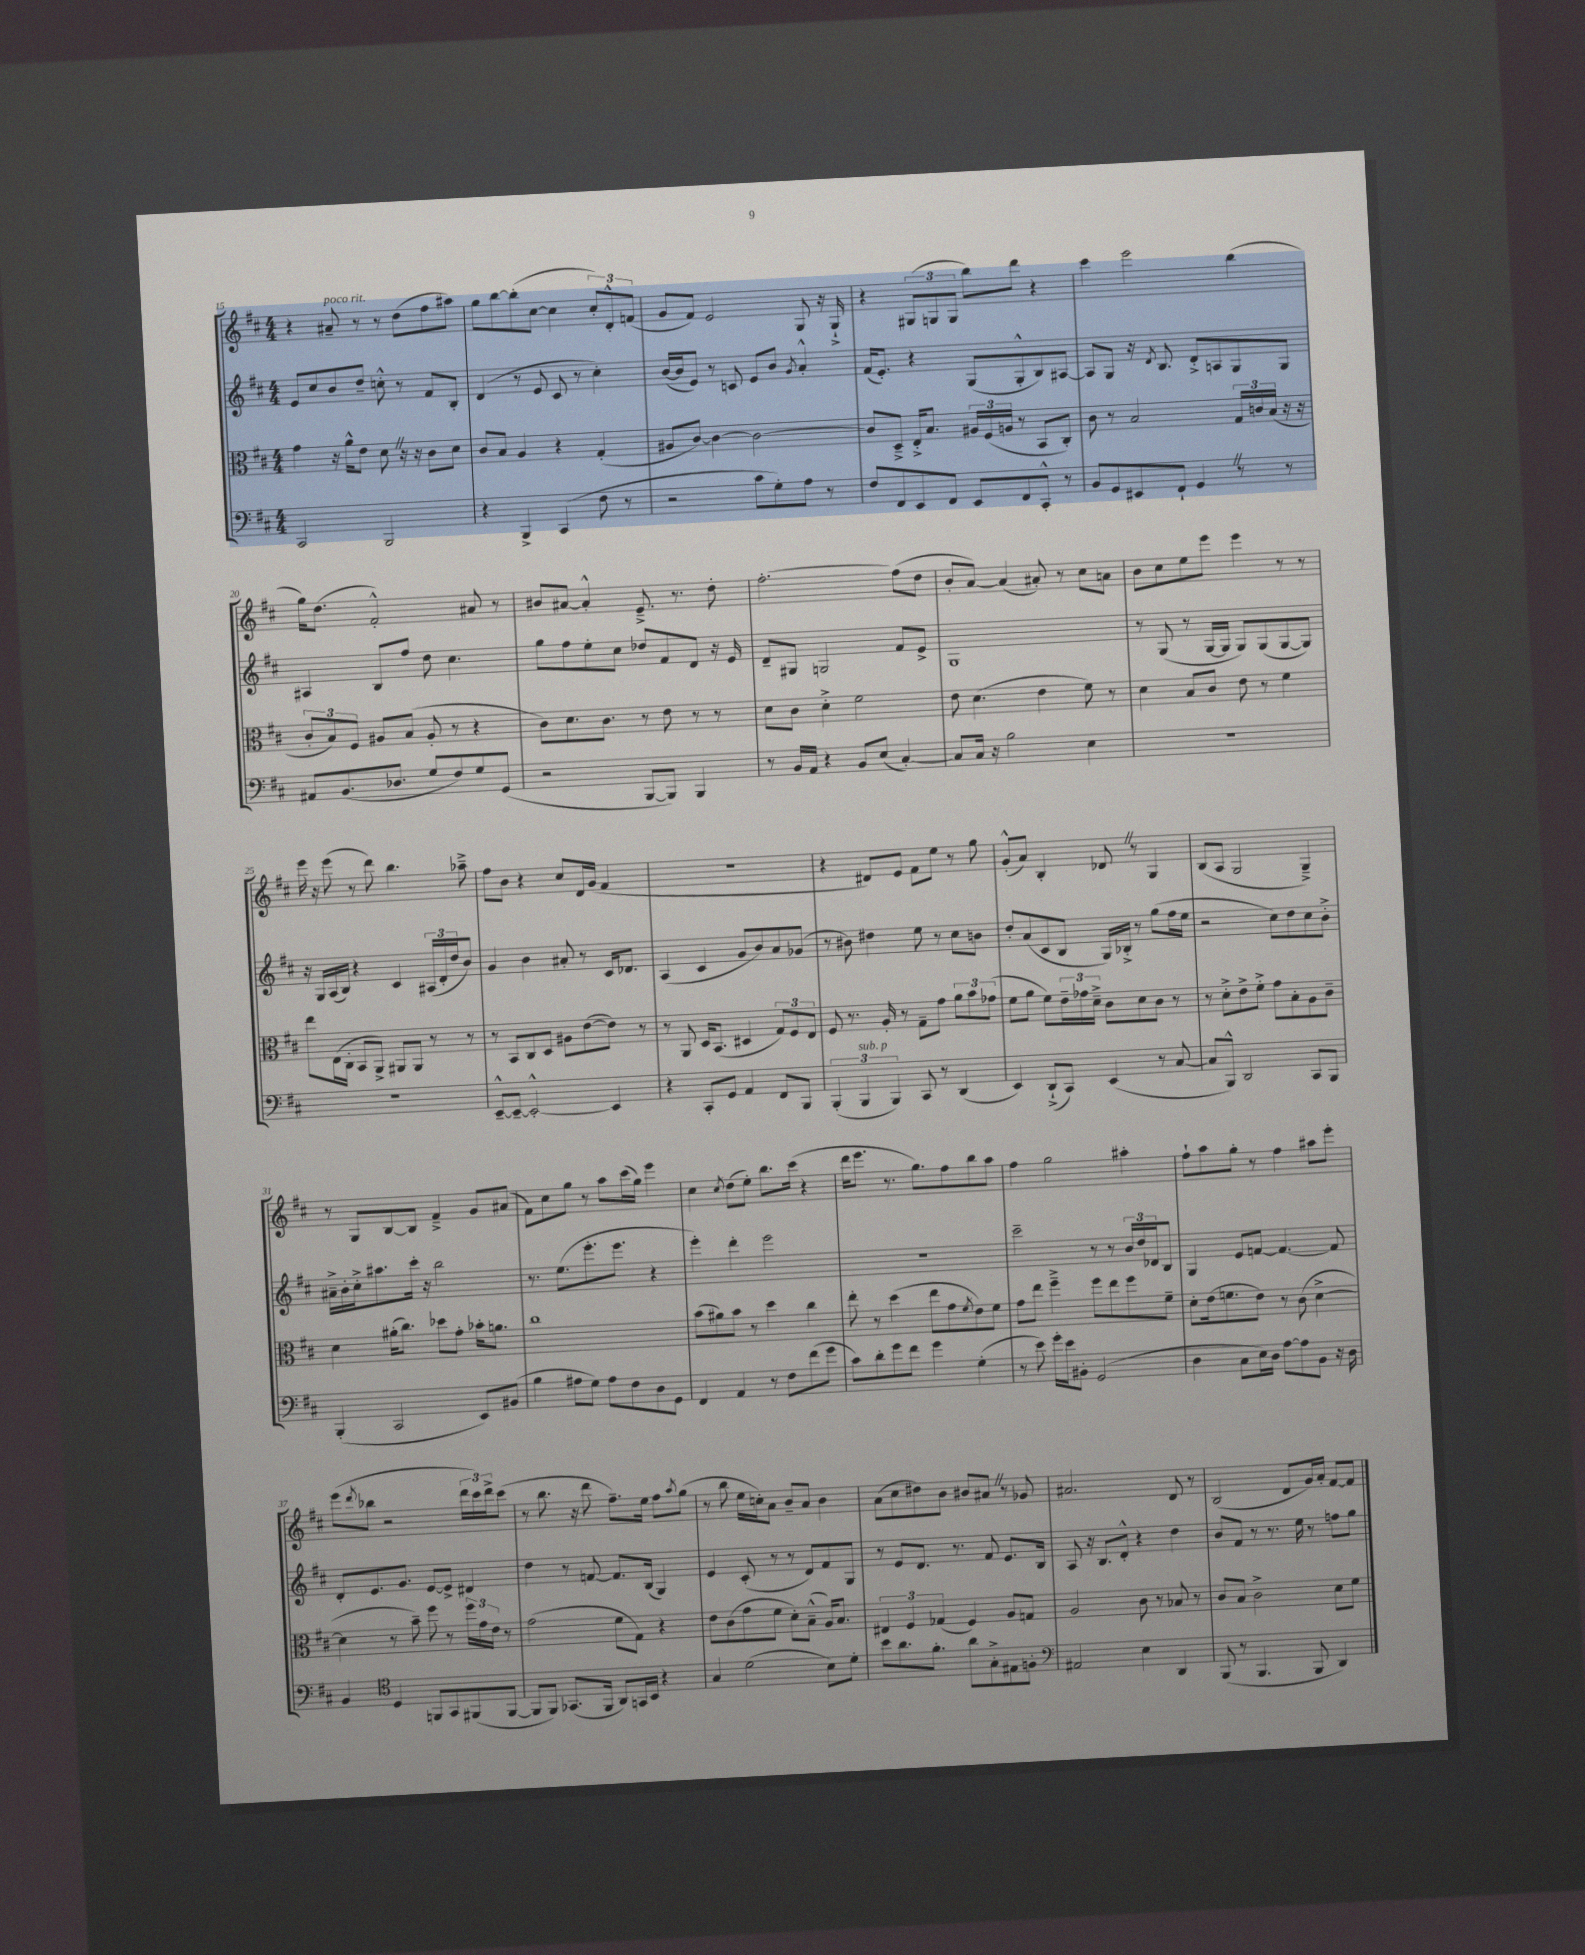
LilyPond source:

<<
\new StaffGroup <<
\new Staff = "s0" {
    \clef treble \key d \major \numericTimeSignature \time 4/4
    r4 ais'8--^\markup { \italic "poco rit." } r8 r8 d''8( fis''8 ais''8) |
    g''8 b''8~ b''8-.( cis''8~ cis''4 \tuplet 3/2 { cis''8-.) d'8-.-^ f'8( } |
    g'8 fis'8) e'2 g8 r16 g16-!-> |
    r4 \tuplet 3/2 { gis8( g8 g8 } b''8) d'''8 r4 |
    cis'''4 e'''2 b''4( |
    g''16) d''8.( fis'2-.-^) ais'8 r8 |
    bis'8 ais'8~ ais'4-.-^ e'8.---> r8. d''8-. |
    fis''2.~-. fis''8( d''8 |
    b'8-. a'8~) a'4( ais'8-.) r8 cis''8 a'8 |
    b'8 cis''8 e''8 e'''8 e'''4 r8 r8 |
    e'''16 r16 e'''8( r8 d'''8) b''4. aes''8---> |
    fis''8 b'8 r4 cis''8 d'16 g'16( fis'4 |
    r1 |
    r4 dis'8) e'8 fis'8 e''8 r8 g''8 |
    g'8-.-^( a'8) b4-. des'8 \once \override BreathingSign.text = \markup { \musicglyph "scripts.caesura.straight" } \breathe r8 g4 |
    b8( a8 g2 g4--->) |
    r8 g8 b8~ b8 fis'4---> g'8 ais'8( |
    fis'8) cis''8 g''8 r8 a''8 cis'''16( g''16) e'''4 |
    cis''4 \acciaccatura { cis''8 } d''8( e''8-.) b''8. cis'''16( r4 |
    d'''16 e'''8. r8. g''8.) fis''8 b''8 a''8 |
    fis''4 g''2 ais''4-. |
    fis''8-! a''8 g''8-. r8 fis''4 ais''8 e'''8-. |
    e'''8( \acciaccatura { d'''8 } bes''8 r2 \tuplet 3/2 { d'''16 cis'''16) d'''16-> } cis'''8( |
    r8 b''8. r16 d'''8 fis''8.--) e''16 fis''8 \acciaccatura { a''8 } g''8( |
    r8 b''8 e''16 c''16-.) a'8 b'8-- a'8 b'4 |
    a'8( cis''8 dis''8) b'8 bis'8 ais'8 \once \override BreathingSign.text = \markup { \musicglyph "scripts.caesura.straight" } \breathe r8 ges'8 |
    ais'2. d'8 r8 |
    b2( d'8 g'16) a'16-. fis'8~ fis'8 \bar "|." |
}
\new Staff = "s1" {
    \clef treble \key d \major \numericTimeSignature \time 4/4
    e'8 cis''8 b'8 d''8-- c''8-.-^ r8 fis'8 b8-. |
    d'4( r8 e'8 cis'8 r8 cis''4-.) |
    b'16~( b'16 e'8) r8 c'8 e'8 b'8 \acciaccatura { g'8 } a'4-.-^ |
    fis'16( e'8.-.) r4 g8( g8-.-^ b8) ais8~ |
    ais8 g8 r16 \acciaccatura { d'8 } b8. d'8-.-> a8 g8 g8 |
    ais4 b8 fis''8 d''8 cis''4. |
    g''8 fis''8 e''8-. cis''8 des''8 fis'8 d'8 r16 e'16 |
    d'8-- gis8 g2 fis'8 e'8-> |
    g1 |
    r8 g8( r8 g16~ g16 g8) g8( g8~ g8) |
    r16 g16 a16( b16) r4 cis'4 \tuplet 3/2 { ais16( d'16-. d''16 } b'8) |
    g'4 b'4 ais'8-. r8 cis'16 des'8. |
    a4( cis'4 g'8 b'8) a'8 ges'8( |
    r8 bis'8) dis''4 e''8 r8 cis''8 b'8 |
    d''8-. a'8( cis'8 b8 g16) bes16-.-> r8 g''8( fis''16 e''16 |
    r2 cis''8) d''8 cis''8 b'8-.-> |
    ais'16---> b'16-. cis''16-.-> ais''8. cis'''16-. r16 b''2 |
    r8. e''8.( e'''8.-. e'''8. r4 |
    e'''4-.) d'''4-. e'''2 |
    R1 |
    cis'''2-- r8 r8 \tuplet 3/2 { b'16 d''16 des'16 } b8 |
    g4 e'8 f'8~ f'4.~ f'8 |
    d'8-. e'8. g'8. e'8~ e'8-> dis'4 |
    d''4 r8 f'8~ f'8. b16( g4) |
    e'4 cis'8-.( r8 r8 d'8) fis'8 g8 |
    r8 e'8 d'8. r8. fis'8 e'8. b16 |
    a8 r16 b8. d'8-.-^ r4 d''4 |
    b'8 fis'8 r8 r8. e''16 r8 f''8 g''8 \bar "|." |
}
\new Staff = "s2" {
    \clef alto \key d \major \numericTimeSignature \time 4/4
    g'4 r16 a'16-^ e'8 d'8 \once \override BreathingSign.text = \markup { \musicglyph "scripts.caesura.straight" } \breathe r16 r16 cis'8 d'8 |
    cis'8 b8 a4 r4 g4-.( |
    ais8 cis'8~) cis'4~ cis'2~ |
    cis'8 d8---> e16-.-> b8. \tuplet 3/2 { ais16 fis16( a16 } r8 b,8 cis8-.) |
    cis'8 r8 b2 \tuplet 3/2 { g16 c'16 b16( } r16 r16 |
    \tuplet 3/2 { cis'8-. b8) fis8 } ais8 b8( ais8-. r8 r4 |
    cis'8) d'8. cis'8. r8 e'8 r8 r8 |
    d'8 cis'8 d'4-.-> fis'2 |
    e'8 d'4.( e'4 fis'8) r8 |
    d'4 b8 cis'8 e'8 r8 fis'4 |
    e''8 e16( cis16-. b,8 a,8->) ais,8 ais,8 r8 r8 |
    r8 b,8 cis8 d8 ais8 e'8~( e'8) r8 |
    r8 a,8 d16 b,8.( dis4 \tuplet 3/2 { g8) fis8 e8 } |
    fis8 r8. a16-. r8 g8-- g'8 \tuplet 3/2 { a'8 b'8 ges'8( } |
    fis'8 a'8 fis'8) \tuplet 3/2 { e'16-- ges'16 d'16---> } cis'8 d'8 cis'8 r8 |
    r8 d'8-.-> e'8-> fis'8-.-> g'8 b8-. a8 cis'8-- |
    d'4 ais'16-.( cis''8.) des''8 g'8-. bes'16-. a'8. |
    cis''1 |
    b'8( ais'8) b'8 r8 d''4 cis''4 |
    e''8-. r8 d''4( e''8 g'8 \acciaccatura { fis'8 } e'8) fis'8 |
    g'8 e''8 fis''4---> fis''8 e''8 fis''8 fis'8-- |
    d'8-. e'16( f'8. e'8) r8 cis'8( d'4~-> |
    d'4 r8 b'8--) fis''8 r8 \tuplet 3/2 { fis''16 g'16 e'16 } r8 |
    g'2( fis'8 g8) r4 |
    e'8 cis'8( g'8 fis'8 d'8-.) b8---^( a16) b8. |
    \tuplet 3/2 { eis4 fis4 ges4( } fis4) a8 g8 |
    a2 cis'8 r8 bes8 r8 |
    cis'8 b8 cis'2-> d'8 fis'8 \bar "|." |
}
\new Staff = "s3" {
    \clef bass \key d \major \numericTimeSignature \time 4/4
    cis,2 b,,2 |
    r4 b,,4-> cis,4( fis8 r8 |
    r2 cis'8 g8-.) a8 r8 |
    fis8 fis,8 e,8 fis,8 e,8 fis,8 cis,8-.-^ r8 |
    b,8 g,8 eis,8 fis,8-! g,4 \once \override BreathingSign.text = \markup { \musicglyph "scripts.caesura.straight" } \breathe r8 r8 |
    ais,8 b,8.( des8. g8 fis8) g8 g,8( |
    r2 b,,8~ b,,8) b,,4 |
    r8 b,16 a,16 r4 b,8 e8( cis4~-.) |
    cis8 cis16 r16 b2 e4 |
    R1 |
    R1 |
    e,8~---^ e,8~-- e,2~-.-^ e,4 |
    r4 cis,8-. g,8 a,4 fis,8 b,,8 |
    \tuplet 3/2 { b,,4-.( b,,4^\markup { \italic "sub. p" } b,,4) } cis,8 r8 d,4( |
    e,4) d,8-!->( cis,8) e,4( r8 cis8~ |
    cis8 b,,8-^) d,2 cis,8 b,,8 |
    b,,4-.( cis,2 e,8) bis,8( |
    b4 ais8 g8) ais8 fis8 d8 g,8 |
    fis,4 a,4 r8 fis8 fis'8( g'8 |
    cis'8) d'8-. g'8 fis'8 g'4 g4-.( |
    r8 e'8) g'16-. e'16 bis,8-. g,2( |
    d4 cis8 e16) d16 a8~ a8 b,8 r16 d16 |
    b,4 \clef tenor d4 f,8 g,8 fis,8( fis,8~ |
    fis,8 fis,8) ges,8.( fis,16 a,8) g,16 b,16 r4 |
    g4 d'2( b8) d'8-. |
    b'8 a'8. fis'8.-. a'8 g8-.-> eis8 f8-. |
    \clef bass ais,2 e4 d,4 |
    b,,8( r8 b,,4. b,,8 d,4) \bar "|." |
}
>>
>>
\layout { \context { \Score currentBarNumber = #15 } }
